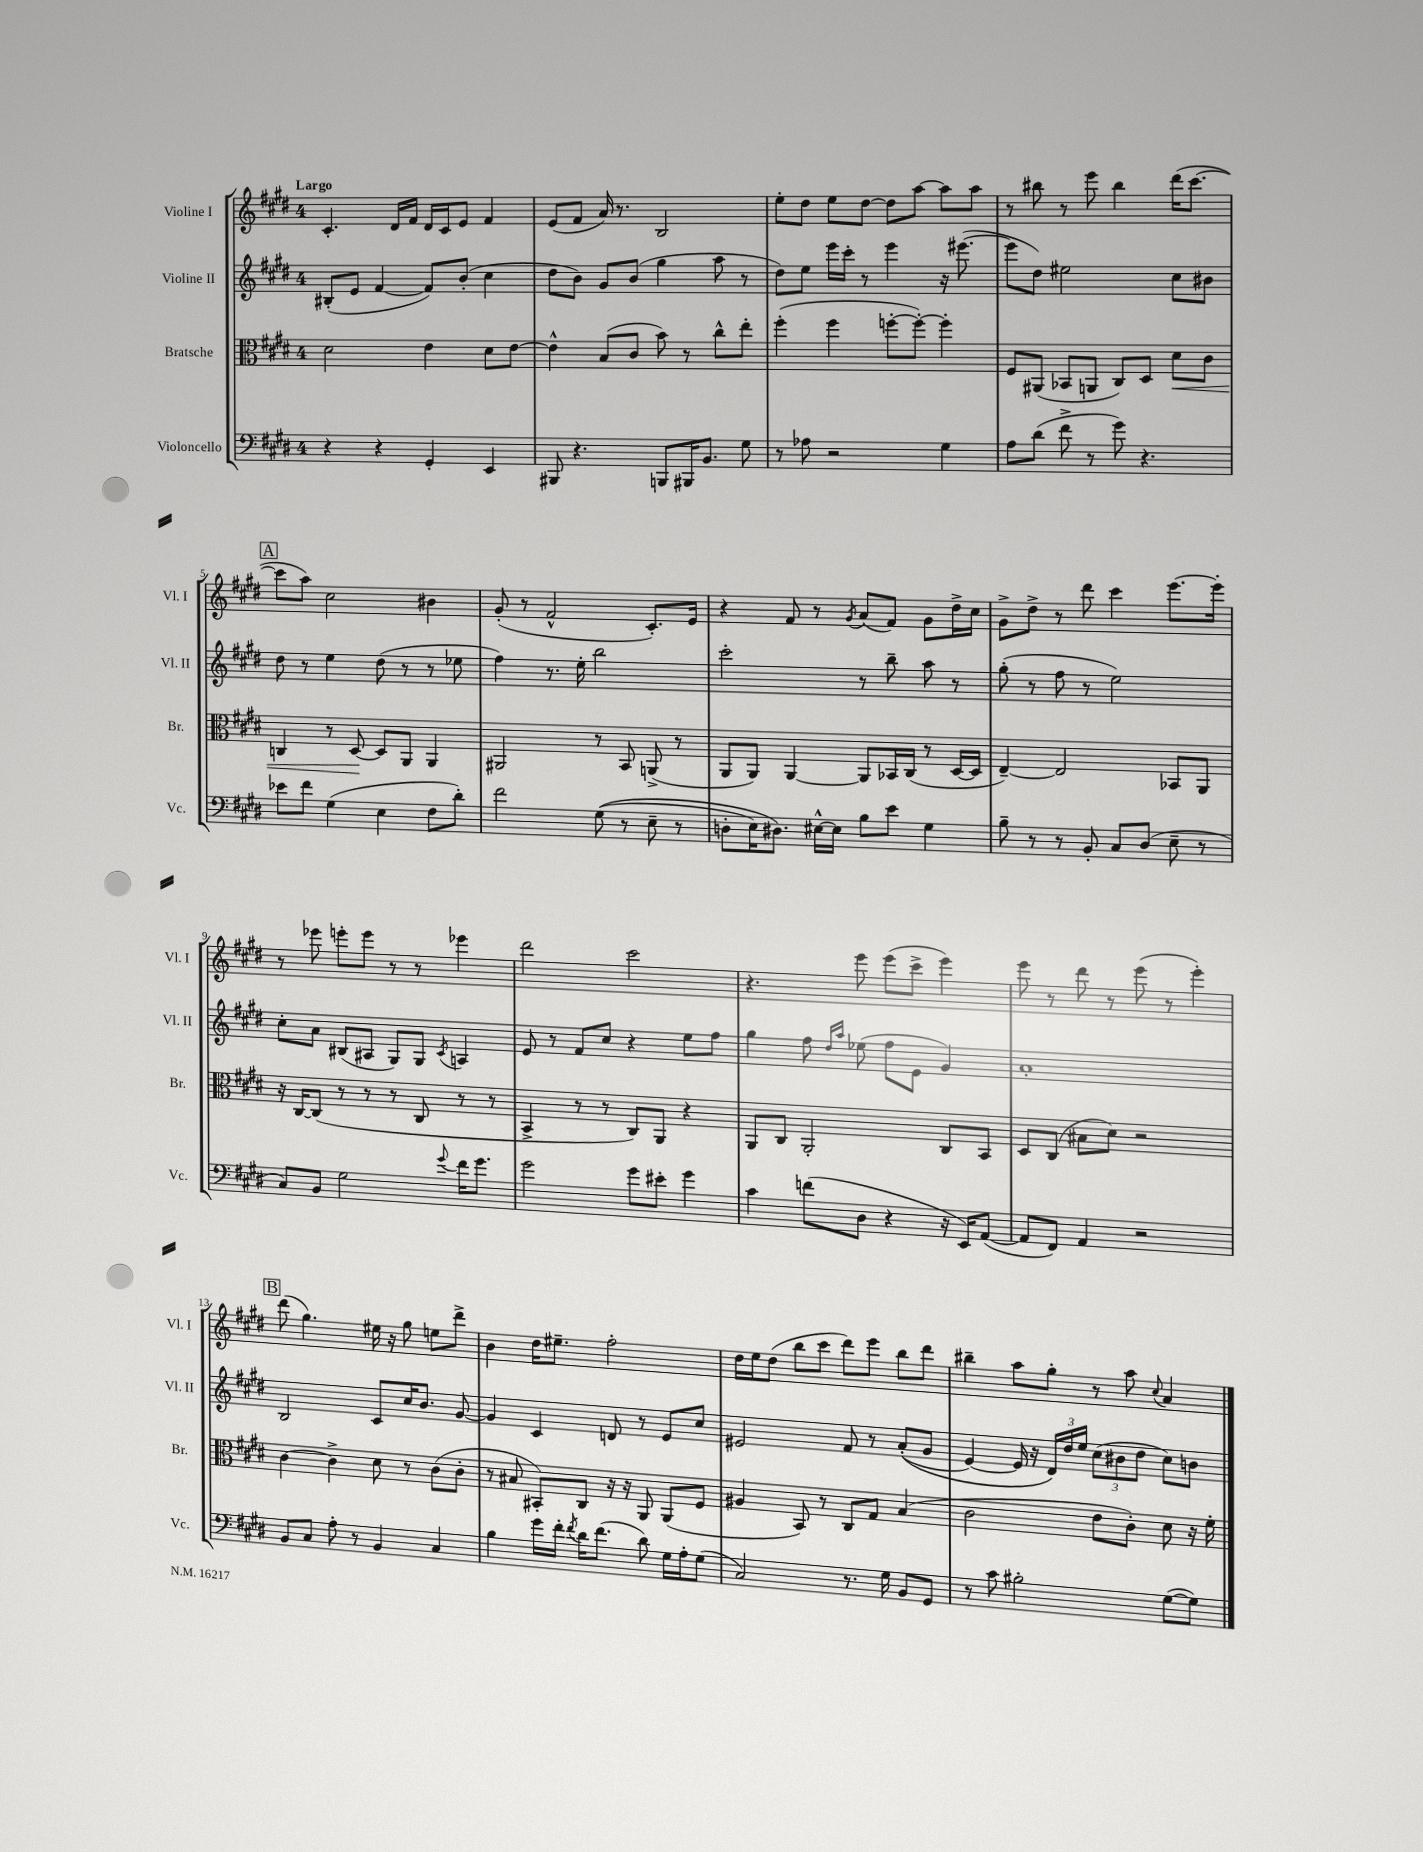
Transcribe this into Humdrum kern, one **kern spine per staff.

**kern	**kern	**dynam	**kern	**kern
*part4	*part3	*part3	*part2	*part1
*staff4	*staff3	*staff3	*staff2	*staff1
*I"Violoncello	*I"Bratsche	*	*I"Violine II	*I"Violine I
*I'Vc.	*I'Br.	*	*I'Vl. II	*I'Vl. I
*clefF4	*clefC3	*	*clefG2	*clefG2
*k[f#c#g#d#]	*k[f#c#g#d#]	*	*k[f#c#g#d#]	*k[f#c#g#d#]
*M4/4	*M4/4	*	*M4/4	*M4/4
=1	=1	=1	=1	=1
!	!	!	!	!LO:TX:a:B:t=Largo
4r	2d#\	.	(8B#X'/L	4.c#'/
.	.	.	8e/J	.
4r	.	.	[4f#/	.
.	.	.	.	16d#/LL
.	.	.	.	16f#/JJ
4GG#'/	4e\	.	8f#/L])	16d#/LL
.	.	.	.	16c#/J
.	.	.	(8b'/J	8e/J
4EE/	8d#\L	.	4cc#\	4f#/
.	[8e\J	.	.	.
=2	=2	=2	=2	=2
8BBB#X/	4e^^\]	.	8dd#\L	(8e/L
4.r	.	.	8b\J)	8f#/J
.	(8B/L	.	8g#/L	16a/)
.	.	.	.	8.r
.	8c#/J	.	(8b/J	.
8BBBn/L	8b\)	.	4gg#\	2B/
16BBB#X/K	8r	.	.	.
8.BB/J	.	.	.	.
.	8cc#^^\L	.	8aa\	.
8G#\	8ee'\J	.	8r	.
=3	=3	=3	=3	=3
8r	(4ff#'\	.	8dd#\L)	8ee'\L
8A-X\	.	.	8ee\J	8dd#\J
2r	4ff#\	.	16eee\LL	8ee\L
.	.	.	16ccc#'\JJ	.
.	.	.	8r	[8dd#\J
.	[8ffn'\L	.	4eee\	8dd#\L]
.	8ff'\J_)	.	.	[8aa\J
4G#\	4ff'\]	.	16r	8aa\L]
.	.	.	([8.eee#X\	.
.	.	.	.	8aa\J
=4	=4	=4	=4	=4
8A\L	8F#/L	.	8eee#\L]	8r
(8d#\J	(8AA#X/J	.	8dd#\J)	8bb#X\
8f#^\	8BB-X/L	.	2ee#X\	8r
8r	8AAn/J	.	.	8eee\
8g#\)	8C#/L)	.	.	4bb#\
4.r	8D#/J	.	.	.
!	!	!LO:HP:b	!	!
.	8d#\L	<	8cc#\L	(16ddd#\KL
.	.	.	.	[8.ccc#\J
.	8c#\J	.	8b#X\J	.
!!LO:LB:g=z
!!LO:REH:place=s1:t=A
=5	=5	=5	=5	=5
8e-X\L	4Cn/	.	8dd#\	8ccc#\L]
8f#\J	.	.	8r	8aa\J)
(4G#\	8r	.	4ee\	2cc#\
.	[8D#/	.	.	.
4E\	8D#/L]	[	(8dd#\	.
.	8AA/J	.	8r	.
8F#\L	4AA/	.	8r	4b#X\
8d#'\J)	.	.	8ee-X\	.
=6	=6	=6	=6	=6
2f#\	2AA#X/	.	4ff#\)	(8g#'/
.	.	.	.	8r
.	.	.	8.r	2f#^^/
.	.	.	16ee'\	.
((8G#\	8r	.	2bb\	.
8r	8BB/	.	.	.
8E~\	(8AAn^/	.	.	8.c#'/L)
8r	8r	.	.	.
.	.	.	.	16e/Jk
=7	=7	=7	=7	=7
8Dn'\L	8AA/L	.	2ccc#'\	4r
16E\K)	8AA/J)	.	.	.
8.D#X\J)	.	.	.	.
.	[4AA/	.	.	8f#/
[16E#X^^\LL	.	.	.	8r
16E#\JJ]	.	.	.	.
.	.	.	.	8qg#/
8B\L	8AA/L]	.	8r	(8a/L
8e\J	16BB-X/L	.	8bb~\	8f#/J)
.	(16C#/JJ	.	.	.
4G#\	8r	.	8aa\	8g#\L
.	[16D#/LL	.	8r	16dd#^\L
.	16D#/JJ]	.	.	16cc#\JJ
=8	=8	=8	=8	=8
8B~\	[4E~/)	.	(8gg#'\	8g#^\L
8r	.	.	8r	8dd#^\J
8r	2E/]	.	8ff#\	8r
8BB'/	.	.	8r	8ddd#\
8C#/L	.	.	2ee\)	4ccc#\
(8D#/J	.	.	.	.
8E~\	8BB-X/L	.	.	[8.eee\L
8r	8AA/J	.	.	.
.	.	.	.	16eee'\Jk]
!!LO:LB:g=z
=9	=9	=9	=9	=9
8C#/L)	16r	.	8cc#'\L	8r
.	[16C#/KL	.	.	.
8BB/J	(8C#/J]	.	8a\J	8eee-X\
2G#\	8r	.	(8B#X/L	8eeen'\L
.	8r	.	8A#X/J	8eee\J
.	8r	.	8G#/L)	8r
.	8C#/	.	8G#/J	8r
8qqg#/	.	.	8qc#/	.
16f#\KL	8r	.	4An/	4eee-X\
8.g#\J	.	.	.	.
.	8r	.	.	.
=10	=10	=10	=10	=10
2g#\	4BB^/	.	8e/	2ddd#\
.	.	.	8r	.
.	8r	.	8f#/L	.
.	8r	.	8cc#/J	.
8g#\L	8C#/L)	.	4r	2ccc#\
8e#X'\J	8AA/J	.	.	.
4g#\	4r	.	8ee\L	.
.	.	.	8ff#\J	.
=11	=11	=11	=11	=11
4c#\	8AA/L	.	4gg#\	4.r
.	8C#/J	.	.	.
(8fn\L	2AA'/	.	8ff#\	.
.	.	.	16qqdd#/LL	.
.	.	.	16qqaa/JJ	.
8D#\J	.	.	(8ee-X\	8eee\
4r	.	.	8ff#\L	(8eee\L
.	.	.	8e\J	8ccc#^\J
16r	8C#/L	.	4g#/)	4eee\)
16EE/KL)	.	.	.	.
([8AA/J	8BB/J	.	.	.
=12	=12	=12	=12	=12
8AA/L]	8D#/L	.	1a'	8eee\
8FF#/J)	(8C#/J	.	.	8r
4AA/	8B#X\L	.	.	8ddd#\
.	8d#\J)	.	.	8r
2r	2r	.	.	(8eee\
.	.	.	.	8r
.	.	.	.	4eee'\)
!!LO:LB:g=z
!!LO:REH:place=s1:t=B
=13	=13	=13	=13	=13
8BB/L	[4c#\	.	2B/	(8ddd#\
8C#/J	.	.	.	4.gg#\)
8A'\	4c#^\]	.	.	.
8r	.	.	.	.
4BB/	8d#\	.	8c#/L	16ee#X\
.	.	.	.	16r
.	8r	.	16cc#/K	8gg#\
.	.	.	8.b/J	.
4C#/	(8c#\L	.	.	8een\L
.	8c#'\J	.	[8g#/	8ddd#^\J
=14	=14	=14	=14	=14
4B\	8r	.	4g#/]	4b\
.	8B#X/	.	.	.
16g#\LL	8BB#X'/L)	.	4c#/	16dd#\KL
16f#'\JJ	.	.	.	8.ee#X~\J
8qf#/	.	.	.	.
16d#\KL	8C#/J	.	.	.
(8.f#\J	.	.	.	.
.	16r	.	8dn/	2ff#'\
.	16r	.	.	.
8d#\)	8AA/	.	8r	.
16G#\LL	(8AA/L	.	8e/L	.
16A'\J	.	.	.	.
(8G#\J	8F#/J	.	8cc#/J	.
=15	=15	=15	=15	=15
2C#/)	4A#X/	.	2e#X/	16dd#\LL
.	.	.	.	16ee\J
.	.	.	.	(8dd#\J
.	8BB/)	.	.	8bb\L
.	8r	.	.	8ccc#\J
8.r	8C#/L	.	8f#/	8ddd#\L)
.	8G#/J	.	8r	8eee\J
16G#\	.	.	.	.
8BB/L	(4B/	.	((8a'/L	8bb\L
8GG#/J	.	.	8g#/J	8ddd#\J
=16	=16	=16	=16	=16
8r	2c#\	.	[4e/)	4bb#X~\
8c#\	.	.	.	.
2B#X'\	.	.	16e/]	8aa\L
.	.	.	16r	.
.	.	.	24d#/LL)	8gg#'\J
.	.	.	24dd#/	.
.	.	.	24ee/JJ	.
.	8e\L	.	(12cc#\L	8r
.	.	.	12b#X\	.
.	8c#'\J)	.	.	8aa\
.	.	.	12dd#\J	.
.	.	.	.	8qqcc#/
([8G#\L	8d#\	.	8cc#\L)	4a/
8G#\J])	16r	.	8bn\J	.
.	16f#'\	.	.	.
==	==	==	==	==
*-	*-	*-	*-	*-
